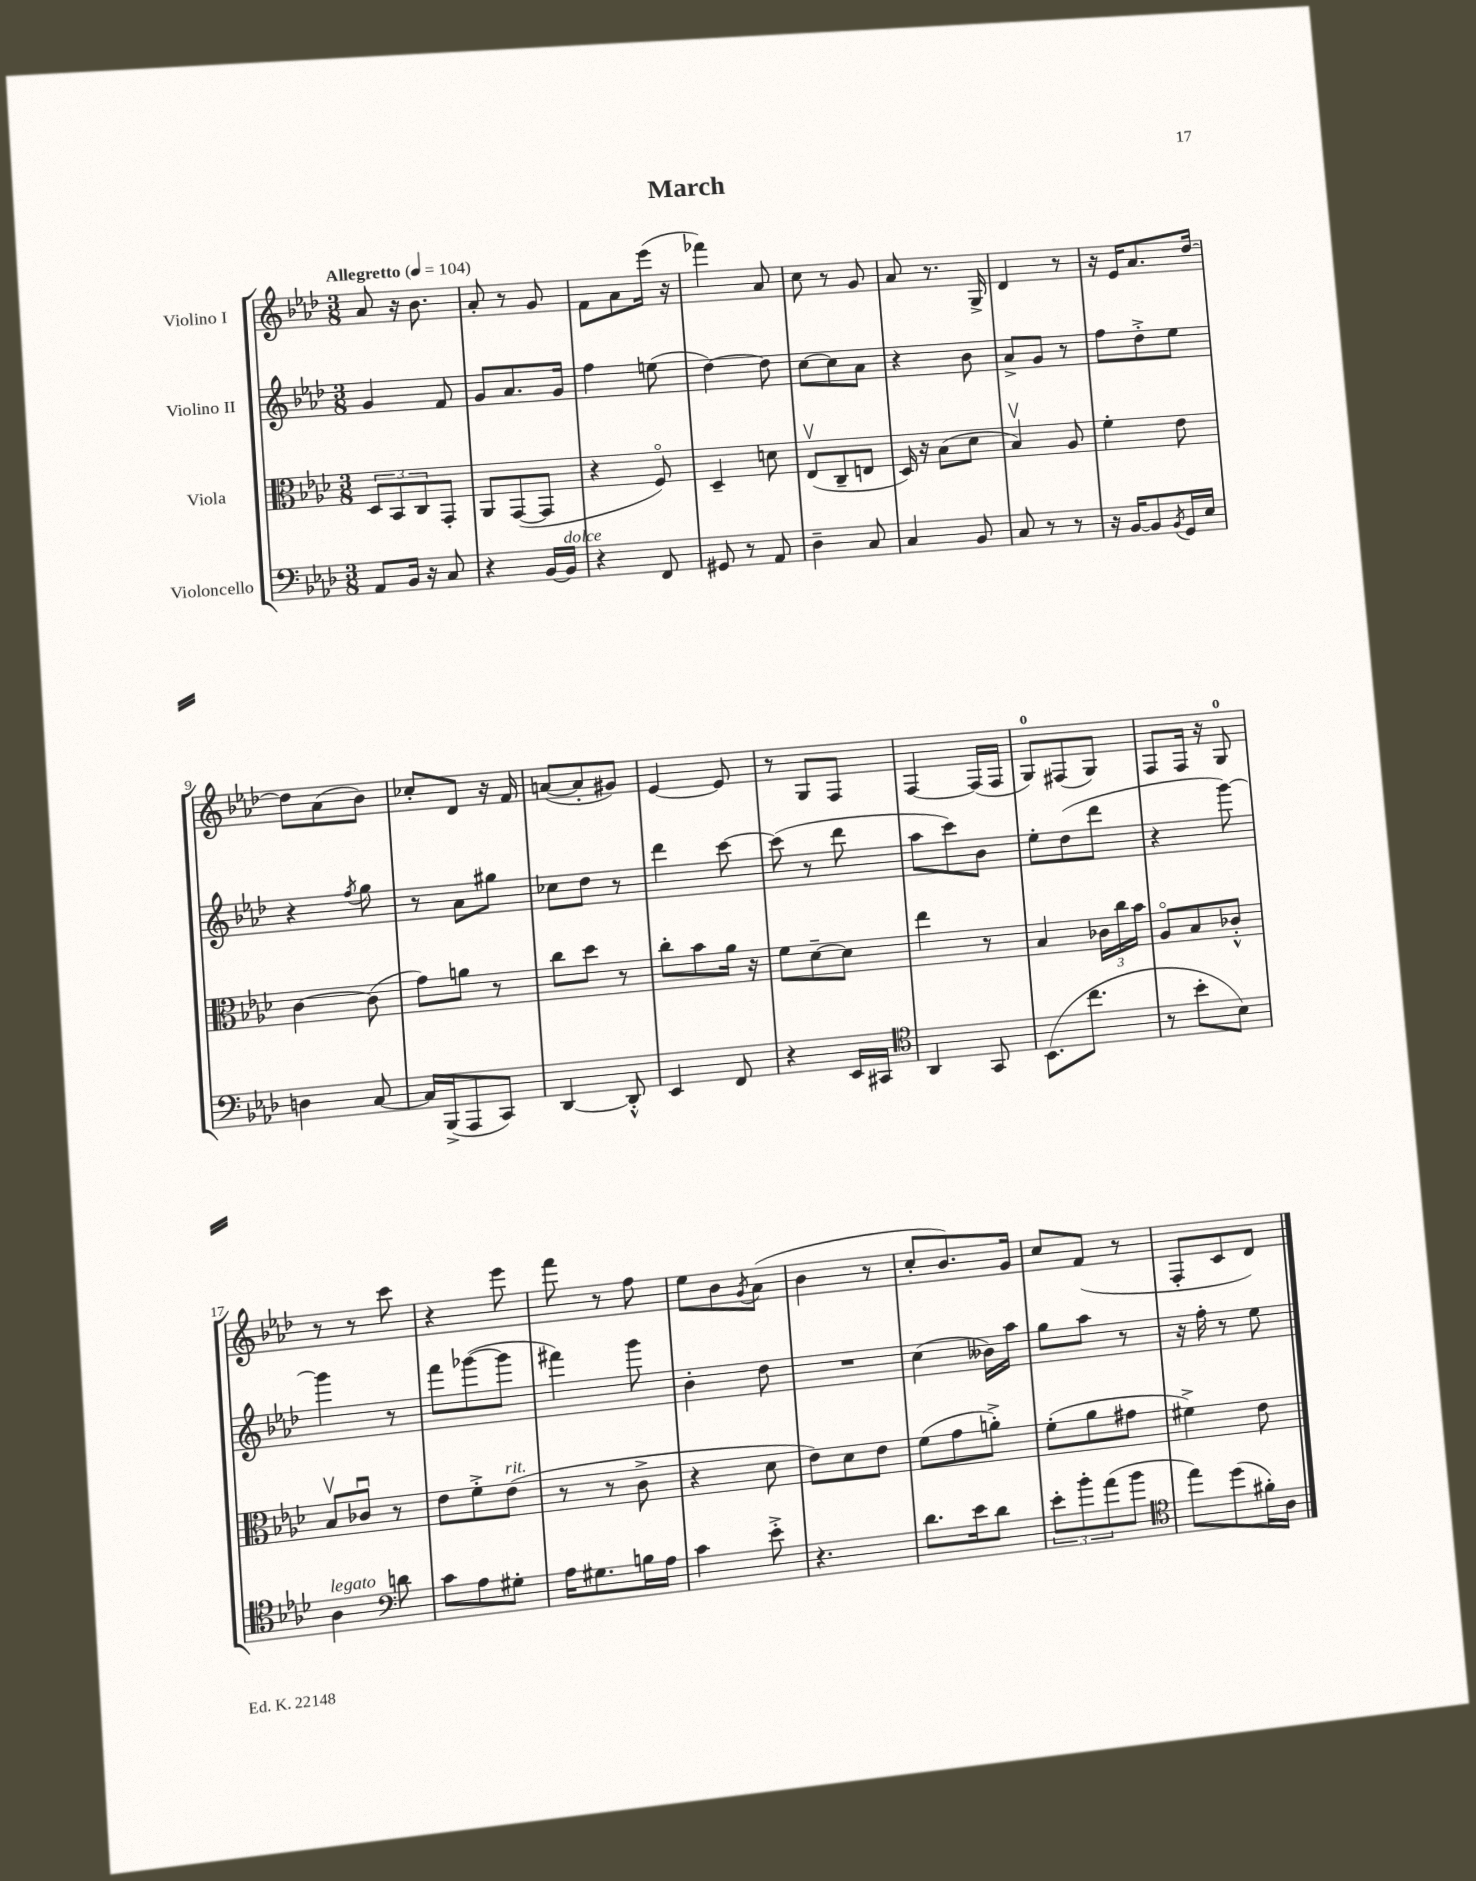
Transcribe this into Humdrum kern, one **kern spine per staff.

**kern	**kern	**kern	**kern
*staff4	*staff3	*staff2	*staff1
*clefF4	*clefC3	*clefG2	*clefG2
*k[b-e-a-d-]	*k[b-e-a-d-]	*k[b-e-a-d-]	*k[b-e-a-d-]
*M3/8	*M3/8	*M3/8	*M3/8
*MM104	*MM104	*MM104	*MM104
8AA-	12D-	4g	8a-
.	12BB-	.	.
16BB-	.	.	16r
.	12C	.	.
16r	.	.	8.b-
8C	8GG'	8f	.
=	=	=	=
4r	8AA-	8g	8a-'
.	([8GG	8.a-	8r
[16BB-	8GG]	.	8g
16BB-]	.	16g	.
=	=	=	=
4r	4r	4ff	8f
.	.	.	8a-
8FF	8Fo)	(8ee	(16eee-
.	.	.	16r
=	=	=	=
8GG#	4D-~	[4dd-)	4fff-)
8r	.	.	.
8AA-	8d	8dd-]	8a-
=	=	=	=
4D-~	(8E-v	[8cc	8cc
.	8C~	8cc]	8r
8C	8E	8a-	8g
=	=	=	=
4C	16D-)	4r	8a-
.	16r	.	.
.	(8B-	.	8.r
8BB-	8d-	8b-	.
.	.	.	16G^
=	=	=	=
8C	4B-v)	8a-^	4d-
8r	.	8g	.
8r	8A-	8r	8r
=	=	=	=
16r	4f'	8ff	16r
[16BB-	.	.	16e-
8BB-]	.	8dd-'^	8.a-
8qBB-	.	.	.
16GG	8e-	8ee-	.
16E-	.	.	[16dd-
=	=	=	=
4D	[4c	4r	8dd-]
.	.	.	(8a-
.	.	8qff	.
[8C	(8c]	8gg	8b-)
=	=	=	=
16C]	8g)	8r	8cc-'
(16BBB-^	.	.	.
8AAA-	8a	8a-	8d-
8CC)	8r	8gg#	16r
.	.	.	16f
=	=	=	=
[4DD-	8cc	8cc-	([8a
.	8dd-	8dd-	8a']
8DD-'^^]	8r	8r	8g#)
=	=	=	=
4EE-	8cc'	4ddd-	[4e-
.	8b-	.	.
8FF	16a-	[8ccc	8e-]
.	16r	.	.
=	=	=	=
4r	8f	(8ccc]	8r
.	[8d-~	8r	8G
16EE-	8d-]	8ddd-	8F
16CC#	.	.	.
=	=	=	=
*clefC4	*	*	*
4AA-	4ee-	8aa-	[4F
.	.	8ccc)	.
8GG	8r	8b-	(16F]
.	.	.	16F
=	=	=	=
(8.BB-	4B-	8ee-'	8G)
.	.	(8dd-	(8F#
8.cc	.	.	.
.	24c-	8ddd-	8G)
.	24cc	.	.
.	24b-	.	.
=	=	=	=
8r	8A-o	4r	8F
8b-'	8B-	.	16F
.	.	.	16r
8B-)	8c-'^^	[8ggg)	8G
=	=	=	=
4A-	8B-v	4ggg]	8r
.	8c-u	.	8r
*clefF4	*	*	*
8d	8r	8r	8ccc
=	=	=	=
8c	8e-	8fff	4r
8A-	8f'^	([8ggg-	.
8G#'	(8e-	8ggg-]	8eee-
=	=	=	=
16A-	8r	4fff#)	8fff
8.G#	.	.	.
.	8r	.	8r
16B	8c^	8ggg	8ff
16A-	.	.	.
=	=	=	=
4c	4r	4b-'	8ee-
.	.	.	8b-
.	.	.	8qg
8e-'^	8d-	8dd-	(8a-
=	=	=	=
4.r	8e-)	4.r	4b-
.	8d-	.	.
.	8e-	.	8r
=	=	=	=
8.d-	(8f	(4cc	8cc'
.	8g	.	8.b-)
16e-	.	.	.
8d-	8a'^)	16b--)	.
.	.	16aa-	16g
=	=	=	=
12e-'	(8f'	8gg	8cc
12b-'	.	.	.
.	8a-	8aa-	(8f
(12a-	.	.	.
8b-	8g#	8r	8r
=	=	=	=
*clefC4	*	*	*
8ee-)	4f#^)	16r	8F'
.	.	16ff'	.
(8dd-	.	8r	8c
16f#')	8e-	8ee-	8d-)
16A-	.	.	.
==	==	==	==
*-	*-	*-	*-
